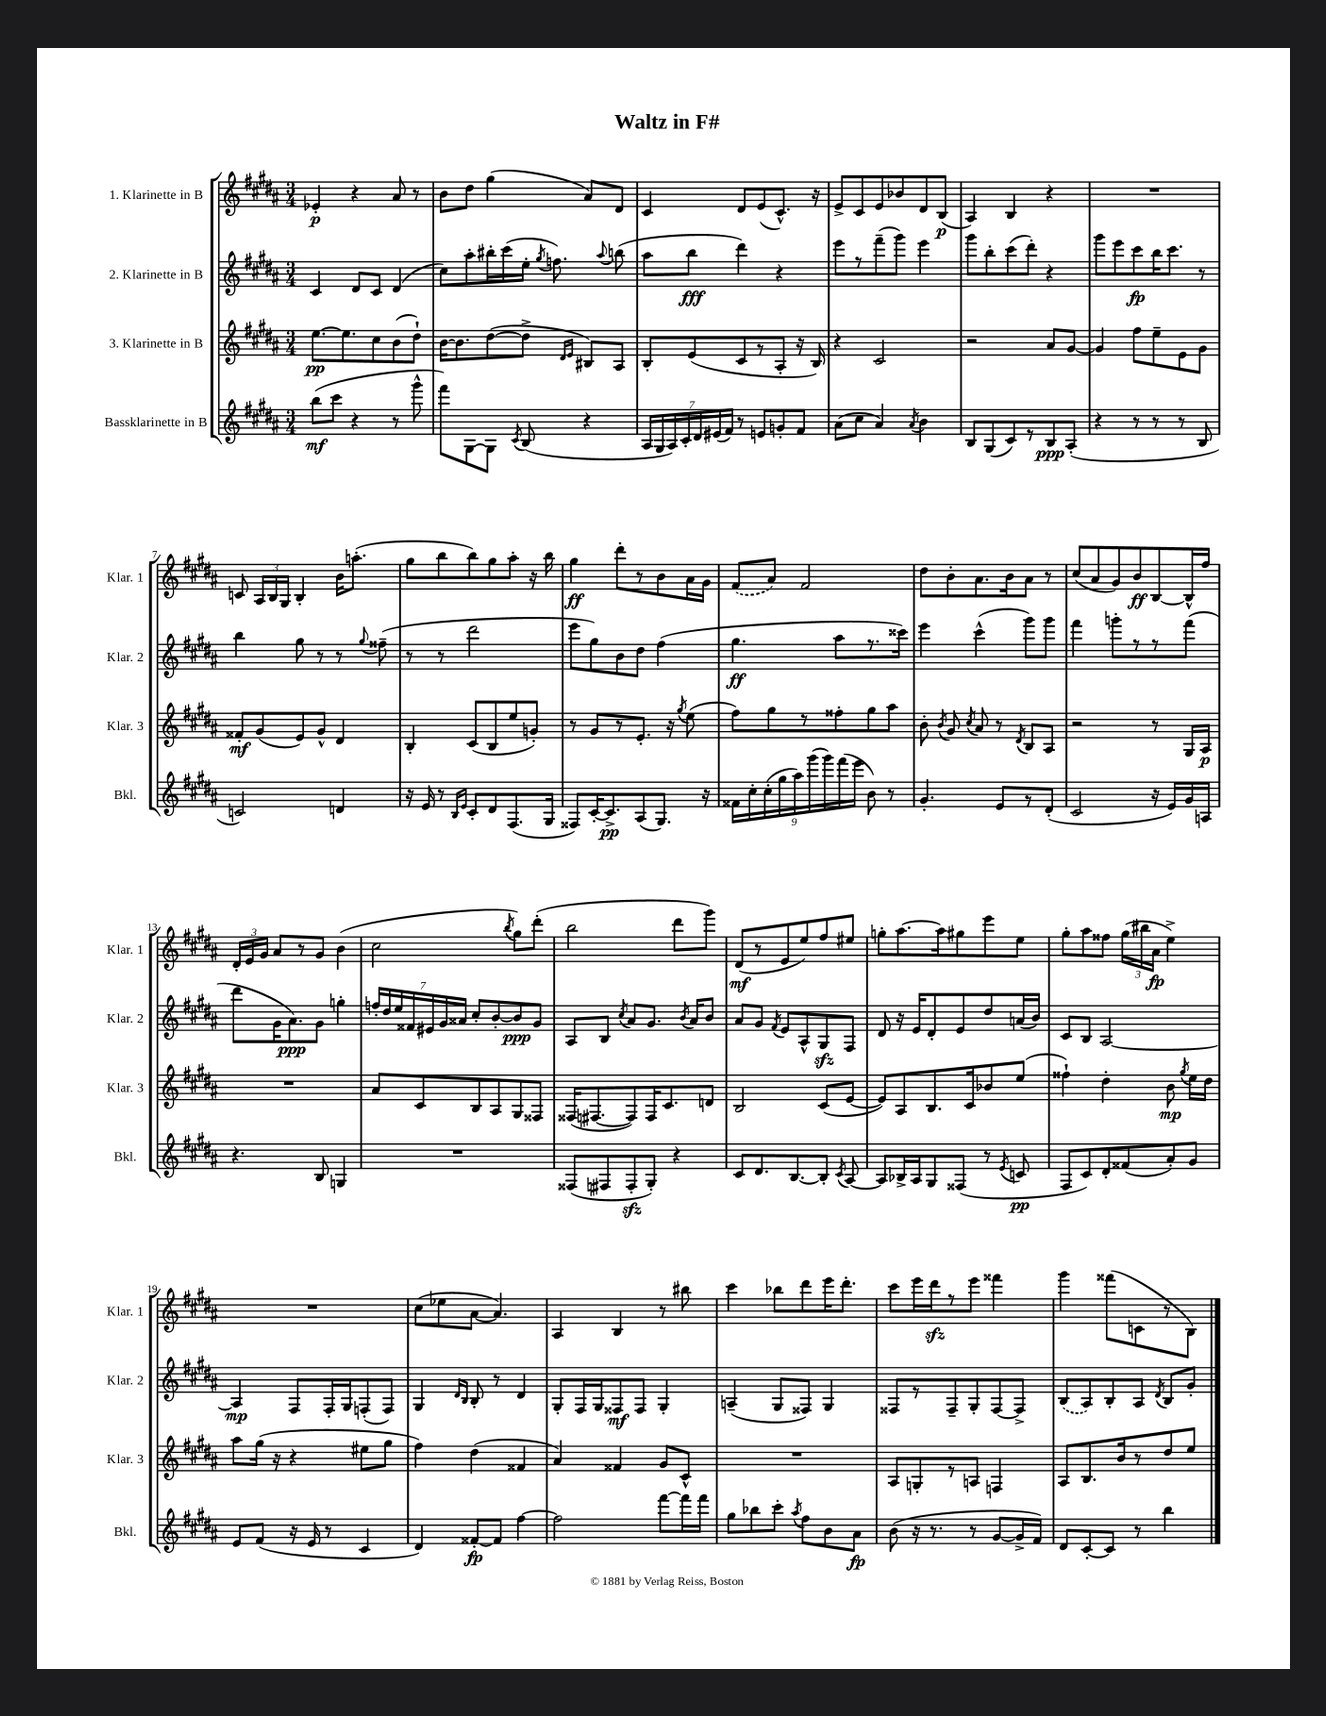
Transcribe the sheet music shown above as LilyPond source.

\header { title = "Waltz in F#" }
<<
\new StaffGroup <<
\new Staff = "s0" \with { instrumentName = "1. Klarinette in B" shortInstrumentName = "Klar. 1" } {
    \clef treble \key b \major \numericTimeSignature \time 3/4
    \autoBeamOff ees'4-.\p r4 ais'8 r8 |
    b'8[ dis''8] gis''4( ais'8[) dis'8] |
    cis'4 dis'8[ e'8( cis'8.]-^) r16 |
    e'8[-> cis'8 e'8 bes'8 dis'8 b8]\p( |
    ais4) b4 r4 |
    R2. |
    c'8 \tuplet 3/2 { ais16[ b16 gis16] } b4-. b'16[ a''8.]-.( |
    gis''8[ b''8 b''8) gis''8 ais''8]-. r16 b''16 |
    gis''4\ff dis'''8[-. r8 b'8 ais'16 gis'16] |
    \once \slurDashed fis'8[( ais'8]) fis'2 |
    dis''8[ b'8-. ais'8. b'16 ais'8] r8 |
    cis''8[( ais'8 gis'8) b'8\ff b8~ b16-^ fis''16] |
    \tuplet 3/2 { dis'16[-. e'16 gis'16] } ais'8[ r8 gis'8] b'4( |
    cis''2 \acciaccatura { b''8 } gis''8[) dis'''8]-.( |
    b''2 dis'''8[ gis'''8]) |
    dis'8[\mf( r8 e'8 e''8) fis''8 eis''8] |
    g''8[-. ais''8.~ ais''16 gis''8 e'''8 e''8] |
    gis''8[-. ais''8 fisis''8] \tuplet 3/2 { gis''16[( bis''16 ais'16]\fp } e''4->) |
    R2. |
    cis''8[( ees''8 ais'8]~ ais'4.) |
    ais4 b4 r8 bis''8 |
    cis'''4 bes''8[ dis'''8 e'''16 dis'''8.]-. |
    cis'''8[ e'''16 dis'''16\sfz r8 e'''8] fisis'''4 |
    gis'''4 fisis'''8[( c'8 r8 b8]) \bar "|." |
}
\new Staff = "s1" \with { instrumentName = "2. Klarinette in B" shortInstrumentName = "Klar. 2" } {
    \clef treble \key b \major \numericTimeSignature \time 3/4
    \autoBeamOff cis'4 dis'8[ cis'8] dis'4( |
    cis''8[) ais''8-. bis''16-. cis'''16( e''16]-. \acciaccatura { gis''8 } f''8.) \appoggiatura { ais''8 } b''8( |
    ais''8[ b''8]\fff dis'''4) r4 |
    e'''8[ r8 fis'''8--( gis'''8]) e'''4 |
    gis'''8[ b''8-. cis'''8( dis'''8]-.) r4 |
    gis'''8[ e'''8 cis'''8\fp b''16 cis'''8.] r8 |
    b''4 gis''8 r8 r8 \appoggiatura { gis''8 } fisis''8--( |
    r8 r8 dis'''2 |
    e'''8[ gis''8) b'8 dis''8] fis''4( |
    gis''4.\ff ais''8[ r8. cisis'''16]) |
    e'''4 cis'''4-^( gis'''8[) gis'''8] |
    fis'''4 g'''8[-. r8 r8 fis'''8]( |
    dis'''8[ gis'16 ais'8.\ppp) gis'8] g''4-. |
    \tuplet 7/4 { f''16[-. dis''16 e''16 fisis'16 eis'16 gis'16 aisis'16] } cis''8[-. b'8~-. b'8\ppp gis'8] |
    ais8[ b8] \acciaccatura { cis''8 } ais'8[ gis'8.] \acciaccatura { b'8 } ais'16[ b'8] |
    ais'8[ gis'8] \acciaccatura { fis'8 } e'8[ ais8-^ gis8\sfz fis8] |
    dis'8 r16 e'16[ dis'8-. e'8 dis''8 a'16( b'16]) |
    cis'8[ b8] ais2~ |
    ais4\mp fis8[ fis16-. gis16 f8-.( f8]) |
    gis4 \grace { dis'16[ b16] } b8-. r8 dis'4 |
    gis8[-. fis16 gis16 fisis8\mf fisis8] gis4-. |
    a4--( gis8[ fisis8]) gis4 |
    fisis8[ r8 fisis8-- gis8-. fisis8~ fisis8]-> |
    \once \slurDashed b8[( ais8) b8-. ais8] \acciaccatura { dis'8 } b8[ gis'8]-. \bar "|." |
}
\new Staff = "s2" \with { instrumentName = "3. Klarinette in B" shortInstrumentName = "Klar. 3" } {
    \clef treble \key b \major \numericTimeSignature \time 3/4
    \autoBeamOff e''8.[~\pp e''8. cis''8 b'8( dis''8]-!) |
    b'16[~ b'8. dis''8~( dis''8]-> \grace { dis'16[ e'16] } bis8[) ais8] |
    b8[-. e'8( cis'8 r8 ais8]-. r16 b16) |
    r4 cis'2 |
    r2 ais'8[ gis'8]~ |
    gis'4 fis''8[ e''8-- e'8 gis'8] |
    fisis'8[-.\mf gis'8( e'8) gis'8]-^ dis'4 |
    b4-. cis'8[( b8 e''8 g'8]-.) |
    r8 gis'8[ r8 e'8.]-. r16 \acciaccatura { gis''8 } e''8( |
    fis''8[) gis''8 r8 fisis''8-. gis''8 ais''8] |
    b'8-. \acciaccatura { b'8 } gis'8 \acciaccatura { cis''8 } ais'8 r8 \acciaccatura { dis'8 } b8[ ais8] |
    r2 r8 gis16[ ais16]\p |
    R2. |
    ais'8[ cis'8 b8 ais8 gis8 fisis8] |
    fisis16[( fis8.~ fis8) fis16 cis'8. d'8] |
    b2 cis'8[( e'8]~ |
    e'8[) ais8 b8. cis'16 bes'8 e''8]( |
    fisis''4-!) dis''4-. b'8\mp \acciaccatura { gis''8 } e''16[ dis''16] |
    ais''8[ gis''16]( r16 r4 eis''8[ gis''8] |
    fis''4) dis''4( fisis'4 |
    ais'4) fisis'4 gis'8[ cis'8]-^ |
    R2. |
    ais8[ g8-. r8 a8] f4 |
    ais8[ b8. b'16 r8 dis''8 e''8] \bar "|." |
}
\new Staff = "s3" \with { instrumentName = "Bassklarinette in B" shortInstrumentName = "Bkl." } {
    \clef treble \key b \major \numericTimeSignature \time 3/4
    \autoBeamOff b''8[\mf( cis'''8] r4 r8 gis'''8-^ |
    fis'''8[) gis8~ gis8] \acciaccatura { cis'8 } b8( r4 |
    \tuplet 7/4 { ais16[ gis16 ais16) cis'16-. dis'16 eis'16( fis'16]) } r8 e'8[ g'8-. fis'8] |
    ais'8[( cis''8] ais'4) \acciaccatura { ais'8 } b'4 |
    b8[ gis8( cis'8) r8 b8\ppp ais8]-.( |
    r4 r8 r8 r8 b8 |
    c'2) d'4 |
    r16 e'16 r8 \grace { b16[ e'16] } cis'8[-. dis'8 fis8.( gis16] |
    fisis8[) cis'16~-. cis'8.->\pp ais8( gis8.]) r16 |
    \tuplet 9/8 { fisis'16[ cis''16-. cis''16-.( gis''16 ais''16) gis'''16( gis'''16) fis'''16( e'''16] } b'8) r8 |
    gis'4.-. e'8[ r8 dis'8]-.( |
    cis'2 r16 e'16[) gis'16 a16] |
    r4. b8 g4 |
    R2. |
    fisis8[( fis8 fis8-.\sfz gis8]-.) r4 |
    cis'8[ dis'8. b8.~ b8]-. \acciaccatura { cis'8 } ais8~ |
    ais8[ bes16-> ais16 gis8 fisis8]( r8 \acciaccatura { e'8 } c'8\pp |
    fis8[ cis'8) dis'8-. fisis'8( ais'8-.) gis'8] |
    e'8[ fis'8]( r16 e'16 r8 cis'4 |
    dis'4) fisis'8[~-.\fp fisis'8] fis''4~ |
    fis''2 fis'''8[~ fis'''16 fis'''16] |
    gis''8[ bes''8 cis'''8]-. \acciaccatura { ais''8 } fis''8[ b'8 ais'8]\fp |
    b'8( r16 r8. r8 gis'8[~ gis'16-> fis'16]) |
    dis'8[ cis'8~-. cis'8] r8 b''4 \bar "|." |
}
>>
>>
